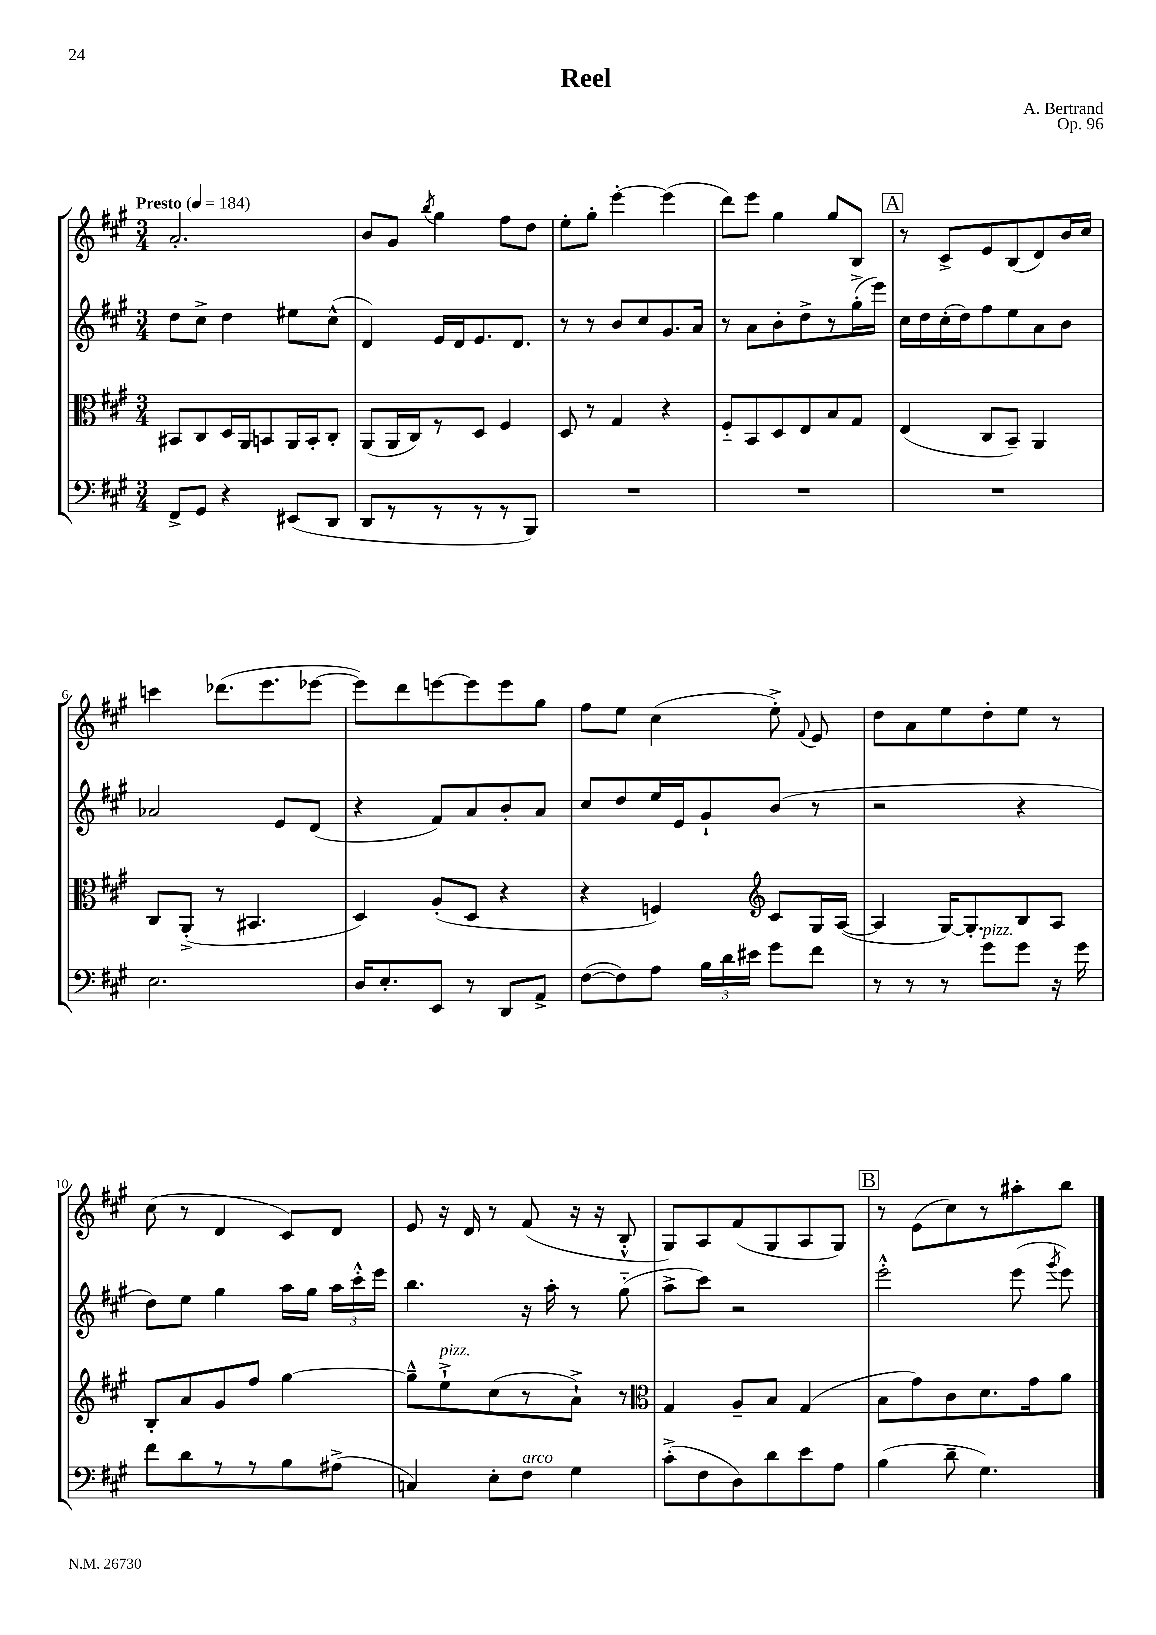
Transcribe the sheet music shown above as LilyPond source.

\header { title = "Reel" composer = "A. Bertrand" opus = "Op. 96" }
<<
\new StaffGroup <<
\new Staff = "s0" {
    \clef treble \key a \major \numericTimeSignature \time 3/4 \tempo "Presto" 4 = 184
    \autoBeamOff a'2.-. |
    b'8[ gis'8] \acciaccatura { b''8 } gis''4 fis''8[ d''8] |
    e''8[-. gis''8]-. e'''4~-. e'''4( |
    d'''8[) e'''8] gis''4 gis''8[ b8] |
    \mark \markup { \box "A" } r8 cis'8[-> e'8 b8( d'8) b'16 cis''16] |
    c'''4 des'''8.[( e'''8. ees'''8]~ |
    ees'''8[) d'''8 e'''8~ e'''8 e'''8 gis''8] |
    fis''8[ e''8] cis''4( e''8-.->) \appoggiatura { fis'8 } e'8 |
    d''8[ a'8 e''8 d''8-. e''8] r8 |
    cis''8( r8 d'4 cis'8[) d'8] |
    e'8 r16 d'16 r8 fis'8( r16 r16 b8-.-^ |
    gis8[) a8 fis'8( gis8 a8 gis8]) |
    \mark \markup { \box "B" } r8 e'8[( cis''8) r8 ais''8-. b''8] \bar "|." |
}
\new Staff = "s1" {
    \clef treble \key a \major \numericTimeSignature \time 3/4
    \autoBeamOff d''8[ cis''8]-> d''4 eis''8[ cis''8]-^( |
    d'4) e'16[ d'16 e'8. d'8.] |
    r8 r8 b'8[ cis''8 gis'8. a'16] |
    r8 a'8[ b'8-. d''8-> r8 gis''16-.->( e'''16]) |
    \mark \markup { \box "A" } cis''16[ d''16 cis''16-.( d''16) fis''8 e''8 a'8 b'8] |
    aes'2 e'8[ d'8]( |
    r4 fis'8[) a'8 b'8-. a'8] |
    cis''8[ d''8 e''16 e'16 gis'8-! b'8]( r8 |
    r2 r4 |
    d''8[) e''8] gis''4 a''16[ gis''16] \tuplet 3/2 { a''16[ cis'''16-.-^ e'''16] } |
    b''4. r16 a''16-. r8 gis''8-_( |
    a''8[-> cis'''8]) r2 |
    \mark \markup { \box "B" } e'''2-.-^ e'''8( \acciaccatura { gis'''8 } e'''8) \bar "|." |
}
\new Staff = "s2" {
    \clef alto \key a \major \numericTimeSignature \time 3/4
    \autoBeamOff bis,8[ cis8 d16 a,16 b,8 a,16 b,16-. cis8]-. |
    a,8[( a,16 cis16) r8 d8] fis4 |
    d8 r8 gis4 r4 |
    fis8[-_ b,8 d8 e8 b8 gis8] |
    \mark \markup { \box "A" } e4( cis8[ b,8]--) a,4 |
    cis8[ a,8]-.->( r8 bis,4. |
    d4) a8[-.( d8] r4 |
    r4 f4) \clef treble cis'8[ gis16 a16]~( |
    a4 gis16[~) gis8.-. b8 a8] |
    b8[-. a'8 gis'8 fis''8] gis''4~ |
    gis''8[---^ e''8-!->^\markup { \italic "pizz." } cis''8( r8 a'8]-!->) r8 |
    \clef alto gis4 a8[-- b8] gis4( |
    \mark \markup { \box "B" } b8[ gis'8) cis'8 d'8. gis'16 a'8] \bar "|." |
}
\new Staff = "s3" {
    \clef bass \key a \major \numericTimeSignature \time 3/4
    \autoBeamOff fis,8[-> gis,8] r4 eis,8[( d,8] |
    d,8[ r8 r8 r8 r8 b,,8]) |
    R2. |
    R2. |
    \mark \markup { \box "A" } R2. |
    e2. |
    d16[ e8.-. e,8] r8 d,8[ a,8]-> |
    fis8[~( fis8) a8] \tuplet 3/2 { b16[ d'16 eis'16] } gis'8[ fis'8] |
    r8 r8 r8 gis'8[^\markup { \italic "pizz." } gis'8] r16 gis'16 |
    fis'8[ d'8 r8 r8 b8 ais8]->( |
    c4) e8[-. fis8]^\markup { \italic "arco" } gis4 |
    cis'8[-.->( fis8 d8) d'8 e'8 a8] |
    \mark \markup { \box "B" } b4( d'8-- gis4.) \bar "|." |
}
>>
>>
